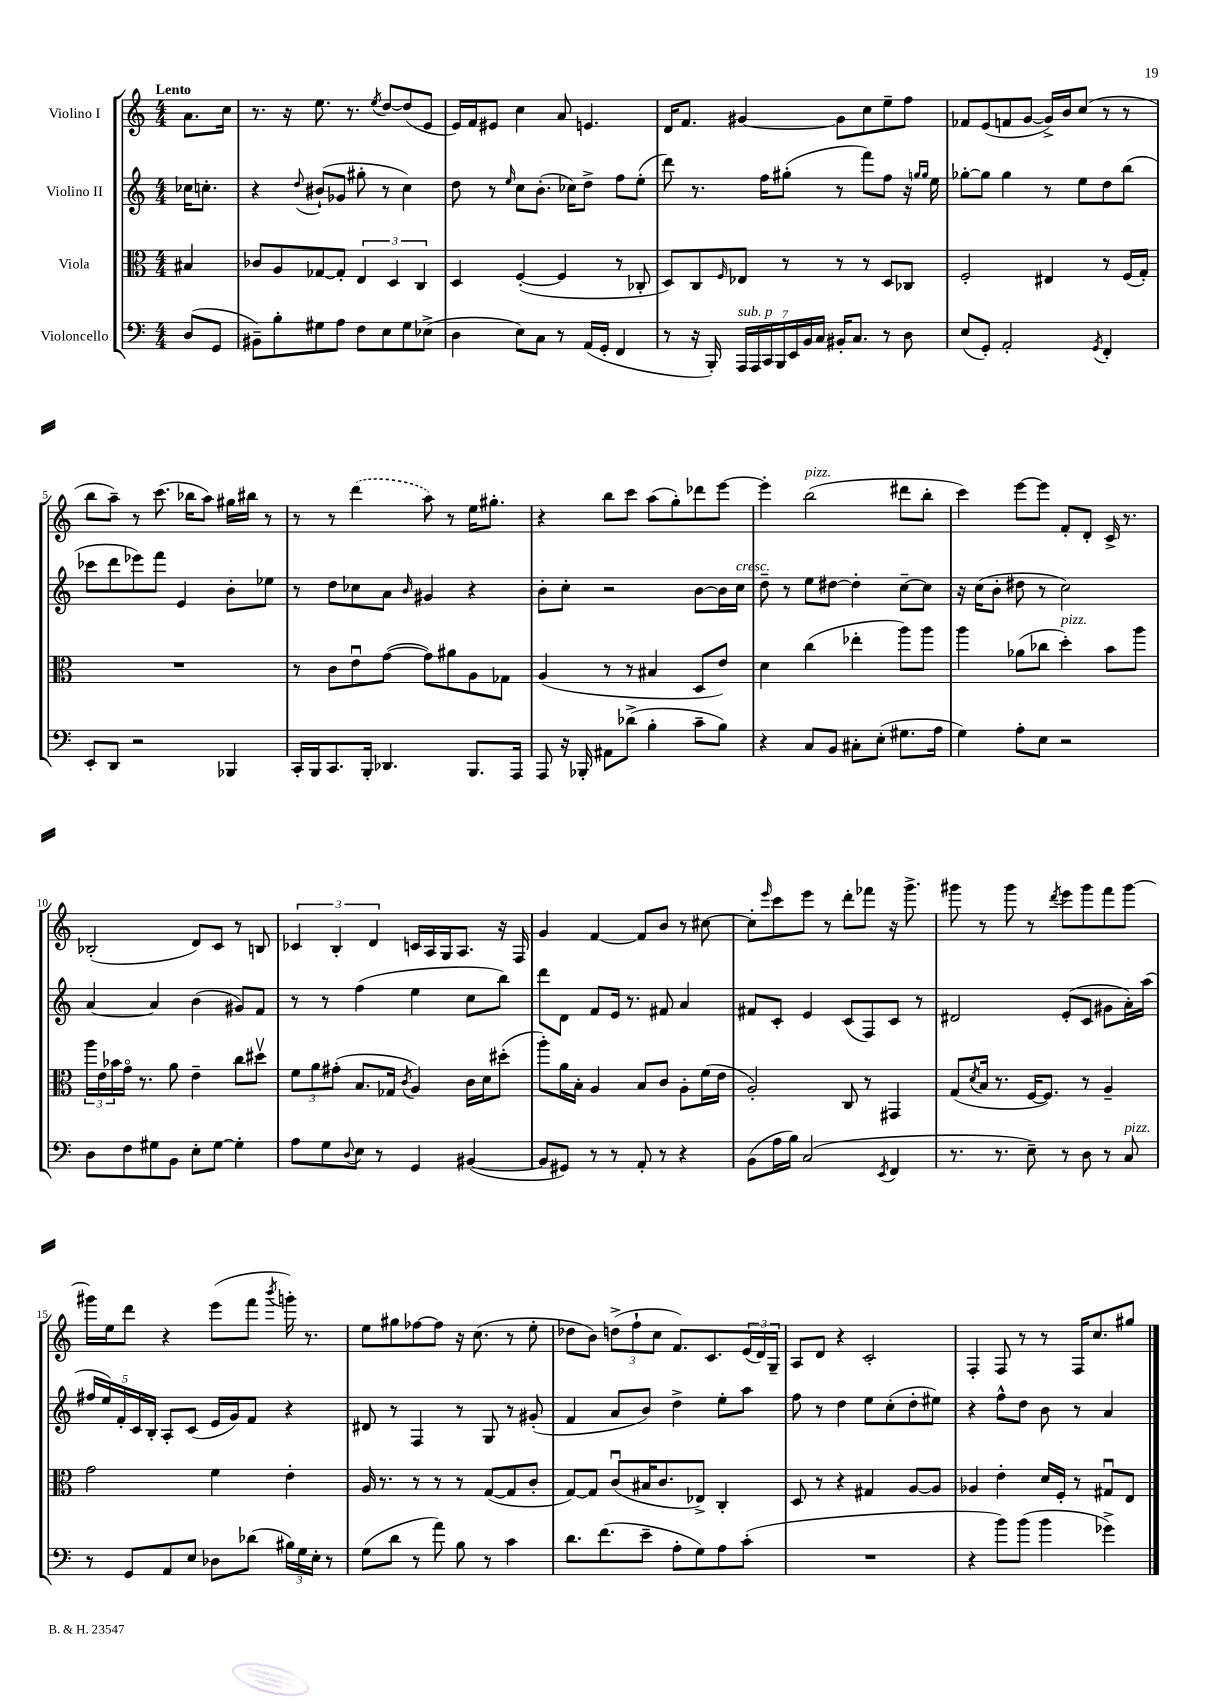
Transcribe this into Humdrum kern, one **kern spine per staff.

**kern	**kern	**kern	**kern
*part4	*part3	*part2	*part1
*staff4	*staff3	*staff2	*staff1
*I"Violoncello	*I"Viola	*I"Violino II	*I"Violino I
*clefF4	*clefC3	*clefG2	*clefG2
*k[]	*k[]	*k[]	*k[]
*M4/4	*M4/4	*M4/4	*M4/4
=	=	=	=
!	!	!	!LO:TX:a:B:t=Lento
(8D/L	4B#X/	16cc-X\KL	8.a\L
.	.	8.ccn'\J	.
8GG/J	.	.	.
.	.	.	16cc\Jk
=1	=1	=1	=1
8BB#X~\L)	8c-X/L	4r	8.r
8B'\	8A/	.	.
.	.	.	16r
.	.	8qqdd/	.
8G#X\	[8G-X/	(8b#X`/L	8.ee\
8A\J	8G-'/J]	8g-X/J	.
.	.	.	8.r
8F\L	6E/	8gg#X'\	.
.	.	.	8qee/
8E\	.	8r	[8dd/L
.	6D/	.	.
8G#\	.	4cc\)	(8dd/]
.	6C/	.	.
(8E-X^\J	.	.	8e/J
=2	=2	=2	=2
4D\	4D/	8dd\	16e/LL)
.	.	.	16f/J
.	.	8r	8e#X/J
.	.	16qqee/	.
8E\L)	([4F'/	8cc\L	4cc\
8C\J	.	(8.b'\J	.
8r	4F/]	.	8a/
.	.	16cc-X\KL)	.
(16AA/LL	.	8dd^\J	4.en/
16GG'/JJ	.	.	.
4FF/	8r	8ff\L	.
.	8C-X'/	(8ee'\J	.
=3	=3	=3	=3
8r	8D/L)	8ddd\)	16d/KL
.	.	.	8.f/J
16r	8C/	8.r	.
16BBB'/)	.	.	.
.	16qqF/	.	.
!LO:TX:a:i:t=sub. p	!	!	!
28AAA/LL	8E-X/J	.	[4g#X/
28AAA/	.	.	.
.	.	16ff\KL	.
28CC/	.	.	.
28BBB/	.	.	.
.	8r	(8gg#X'\J	.
28EE/	.	.	.
28BB/	.	.	.
28C/JJ	.	.	.
16BB#X'/KL	8r	8r	8g#\L]
8.C/J	.	.	.
.	8r	8fff\L)	8cc\
8r	8D/L	8ff\J	8ee~\
8D\	8C-X/J	16r	8ff\J
.	.	16qqggn/LL	.
.	.	16qqgg/JJ	.
.	.	16ee\	.
=4	=4	=4	=4
(8E/L	2F'/	[8gg-X'\L	8f-X/L
8GG'/J)	.	8gg-\J]	(8e/
2AA'/	.	4gg-\	8fn/
.	.	.	[8g/J
.	4E#X/	8r	16g^/LL])
.	.	.	16b/J
.	.	8ee\L	(8cc/J
8qGG/	.	.	.
4FF'/	8r	8dd\	8r
.	(16F/LL	(8bb\J	8r
.	16G'/JJ)	.	.
!!LO:LB:g=z
=5	=5	=5	=5
8EE'/L	1r	8ccc-X\L	8bb\L
8DD/J	.	8ddd\	8aa~\J)
2r	.	8eee-X\)	8r
.	.	8fff\J	(8.ccc\
.	.	4e/	.
.	.	.	16bb-X\KL
.	.	.	8aa\J)
4BBB-X/	.	8b'\L	16gg#X\LL
.	.	.	16bb#X\JJ
.	.	8ee-X\J	8r
=6	=6	=6	=6
16CC'/LL	8r	8r	8r
16BBB/J	.	.	.
8.CC/	8c\L	8dd\L	8r
.	8eu\	8cc-X\	(4ddd\
16BBB'/Jk	.	.	.
4.DD-X/	([8g\J	8a\J	.
.	.	16qqb/	.
.	8g\L])	4g#X/	8aa\)
.	8a#X\	.	8r
8.BBB/L	8A\	4r	16ee\KL
.	.	.	8.gg#X'\J
.	8G-X\J	.	.
16AAA/Jk	.	.	.
=7	=7	=7	=7
8AAA/	(4A/	8b'\L	4r
16r	.	8cc'\J	.
16BBB-X'/	.	.	.
8AA#X\L	8r	2r	8bb\L
(8d-X^\J	8r	.	8ccc\J
4B'\	4B#X/	.	(8aa\L
.	.	.	8gg'\)
8c~\L	8D/L	[8b\L	8ddd-X\
8B\J)	8e/J)	16b\L]	[8eee\J
!	!	!LO:TX:a:i:t=cresc.	!
.	.	16cc\JJ	.
=8	=8	=8	=8
4r	4d\	8dd~\	4eee'\]
.	.	8r	.
!	!	!	!LO:TX:a:i:t=pizz.
8C/L	(4cc\	8ee\L	(2bb\
8BB/J	.	[8dd#X\J	.
8C#X'\L	4ee-X'\	4dd#'\]	.
(8E'\J	.	.	.
8.G#X\L	8aa\L)	[8cc~\L	8ddd#X\L
.	8aa\J	8cc\J]	8bb'\J
16A\Jk	.	.	.
=9	=9	=9	=9
4G\)	4aa\	16r	4ccc\)
.	.	(16cc\KL	.
.	.	8b'\J	.
8A'\L	(8a-X\L	8dd#X\	[8eee\L
8E\J	8cc-X\J	8r	8eee\J]
!	!LO:TX:a:i:t=pizz.	!	!
2r	4dd'\)	2cc\)	8f'/L
.	.	.	8d'/J
.	8b\L	.	16c^/
.	.	.	8.r
.	8aa\J	.	.
!!LO:LB:g=z
=10	=10	=10	=10
8D\L	24aa\LL	[4a/	(2B-X'/
.	24e\	.	.
.	24b-X\	.	.
8F\	16g\JJ	.	.
.	8.r	.	.
8G#X\	.	4a/]	.
8BB\J	8a\	.	.
8E'\L	4e~\	(4b\	8d/L)
[8G#\J	.	.	8c/J
4G#'\]	8cc\L	8g#X/L)	8r
.	8dd#Xv\J	8f/J	8Bn/
=11	=11	=11	=11
8A\L	12f\L	8r	6c-X/
.	12a\	.	.
8G\	.	8r	.
.	(12g#X'\J	.	6B'/
8qqD/	.	.	.
8E\J	8.B/L	(4ff\	.
.	.	.	6d/
8r	.	.	.
.	16G-X/Jk	.	.
.	8qc/	.	.
4GG/	4A/)	4ee\	16cn/LL
.	.	.	16A/
.	.	.	16G/J
.	.	.	8.A/J
([4BB#X/	16c\LL	8cc\L	.
.	16d\J	.	.
.	(8dd#X'\J	8bb\J)	16r
.	.	.	16F/
=12	=12	=12	=12
8BB#/L]	8aa'\L)	8ddd\L	4g/
8GG#X/J)	16a\L	8d\J	.
.	16B'\JJ	.	.
8r	4A/	8f/L	[4f/
8r	.	16e/Jk	.
.	.	8.r	.
8AA'/	8B/L	.	8f/L]
8r	8c/J	8f#X/	8b/J
4r	8A'\L	4a/	8r
.	(16f\L	.	[8cc#X\
.	16e\JJ	.	.
=13	=13	=13	=13
(8BB\L	2A'/)	8f#X/L	8cc#'\L]
.	.	.	16qqeee/
16A\L	.	8c'/J	8ccc\
16B\JJ)	.	.	.
(2C/	.	4e/	8eee\J
.	.	.	8r
.	8C/	(8c/L	8ddd'\L
.	8r	8F/)	8fff-X\J
8qEE/	.	.	.
4FF/	4GG#X/	8c/J	16r
.	.	.	8.ggg^\
.	.	8r	.
=14	=14	=14	=14
8.r	(8G/L	2d#X/	8ggg#X\
.	8qd/	.	.
.	16B/Jk	.	8r
8.r	8.r	.	.
.	.	.	8ggg#\
8E~\)	[16F/KL	.	8r
.	8.F/J])	.	.
.	.	.	8qddd/
8r	.	(8e'/L	8eee\L
8D\	8r	8c/J	8ggg#\
8r	4A~/	8g#X\L	8fff\
!LO:TX:a:i:t=pizz.	!	!	!
8C/	.	16a'\L)	[8ggg#\J
.	.	(16aa\JJ	.
!!LO:LB:g=z
=15	=15	=15	=15
8r	2g\	20ff#X/LL	16ggg#X\LL]
.	.	20ee/)	.
.	.	.	16ee\J
.	.	20f'/	.
8GG/L	.	.	8ddd\J
.	.	20c/	.
.	.	20B'/JJ	.
8AA/	.	8A'/L	4r
8E/J	.	(8c/J	.
8D-X\L	4f\	16e/LL	(8eee\L
.	.	16g/J)	.
(8d-X\J	.	8f/J	8fff\J
.	.	.	8qbbb/
24B#X\LL)	4e'\	4r	16gggn'\)
24G\	.	.	.
.	.	.	8.r
24E'\JJ	.	.	.
8r	.	.	.
=16	=16	=16	=16
(8G\L	16A/	8d#X/	8ee\L
.	8.r	.	.
8d\J	.	8r	8gg#X\
8r	8r	4F/	[8ff-X\
8a\)	8r	.	8ff-\J]
8B\	8r	8r	16r
.	.	.	(8.cc\
8r	([8G/L	8G/	.
4c\	8G/]	8r	8r
.	8c'/J	(8g#X'/	8ee'\
=17	=17	=17	=17
8.d\L	[8G/L)	4f/	8dd-X\L
.	8G/J]	.	8b\J)
(8.f\	.	.	.
.	(8cu/L	8a/L	(12ddn^\L
.	.	.	12ff`\
8e~\J	16B#X/K	8b/J)	.
.	.	.	12cc\J
.	8.c/	.	.
8A'\L	.	4dd^\	8.f/L)
8G\)	8E-X^/J)	.	.
.	.	.	8.c/
8A\	4C'/	8ee'\L	.
(8c'\J	.	8aa\J	(24e/L
.	.	.	24d/)
.	.	.	24G~/JJ
=18	=18	=18	=18
1r	8D/	8ff\	8A/L
.	8r	8r	8d/J
.	4r	4dd\	4r
.	4G#X/	8ee\L	2c'/
.	.	(8cc'\	.
.	[8A/L	8dd'\	.
.	8A/J]	8ee#X\J)	.
=19	=19	=19	=19
4r	4A-X/	4r	4F'/
8b\L)	4e'\	8ff^^\L	8F/
(8b\J	.	8dd\J	8r
4b\	16d/LL	8b\	8r
.	16F'/JJ	.	.
.	8r	8r	16F/KL
.	.	.	8.cc/
4g-X^\)	8G#Xu/L	4a/	.
.	8E/J	.	8gg#X/J
==	==	==	==
*-	*-	*-	*-
